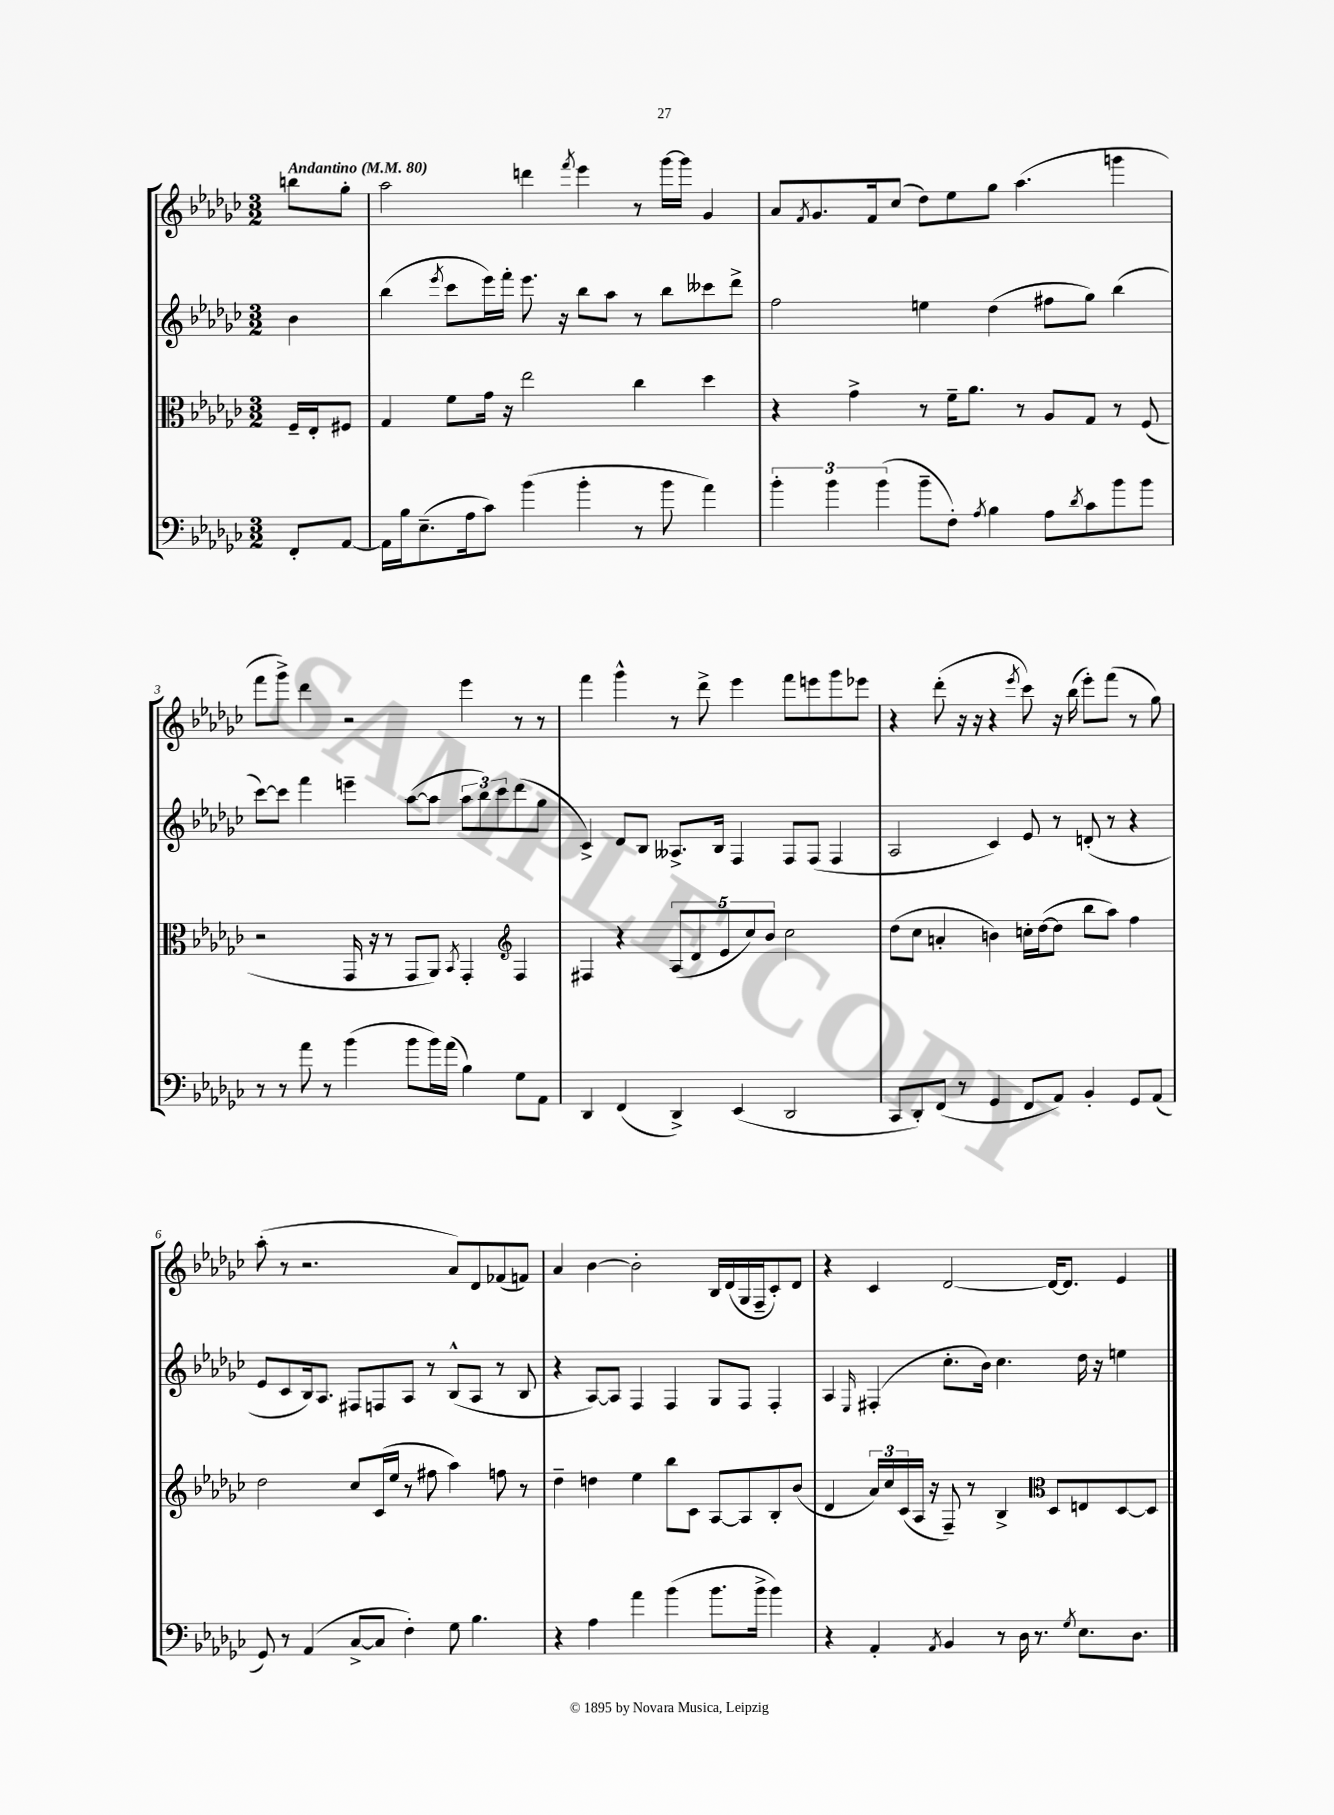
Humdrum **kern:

**kern	**kern	**kern	**kern
*staff4	*staff3	*staff2	*staff1
*clefF4	*clefC3	*clefG2	*clefG2
*k[b-e-a-d-g-c-]	*k[b-e-a-d-g-c-]	*k[b-e-a-d-g-c-]	*k[b-e-a-d-g-c-]
*M3/2	*M3/2	*M3/2	*M3/2
*MM80	*MM80	*MM80	*MM80
8FF'	16F~	4b-	8bb
.	16E-'	.	.
[8AA-	8F#	.	8gg-'
=	=	=	=
16AA-]	4G-	(4bb-	2aa-
16B-	.	.	.
(8.E-~	.	.	.
.	.	8qeee-	.
.	8f	8ccc-	.
16A-	.	.	.
8c-)	16g-	16eee-)	.
.	16r	16fff'	.
(4b-	2ee-	8.eee-	4ddd
.	.	16r	.
.	.	.	8qfff
4b-'	.	8bb-	4eee-
.	.	8aa-	.
8r	4cc-	8r	8r
8b-	.	8bb-	[16ggg-
.	.	.	16ggg-]
4a-)	4dd-	8ccc--	4g-
.	.	8ddd-^	.
=	=	=	=
6b-'	4r	2ff	8a-
.	.	.	8qf
.	.	.	8.g-
6b-	.	.	.
.	4g-^	.	.
.	.	.	16f
(6b-	.	.	.
.	.	.	(8cc-
8b-~	8r	4ee	8dd-)
8F')	16f~	.	8ee-
.	8.a-	.	.
8qA-	.	.	.
4B-	.	(4dd-	8gg-
.	8r	.	(4.aa-
8A-	8A-	8ff#	.
8qd-	.	.	.
8c-	8G-	8gg-)	.
8b-	8r	(4bb-	4ggg
8b-	(8F	.	.
=	=	=	=
8r	2r	[8ccc-)	8fff
8r	.	8ccc-]	8ggg-^)
8a-	.	4fff	4ddd-
8r	.	.	.
(4b-	16GG-	4eee~	2r
.	16r	.	.
.	8r	.	.
8b-	8GG-	([8aa-	.
16b-)	8AA-)	8aa-]	.
(16a-	.	.	.
.	8qBB-	.	.
4B-)	4GG-'	12aa-	4eee-
.	.	12bb-)	.
.	.	12ccc-	.
*	*clefG2	*	*
8G-	4F	(8ddd-	8r
8AA-	.	8gg-	8r
=	=	=	=
4DD-	4F#	4c-^)	4fff
(4FF	4r	8d-	4ggg-^^
.	.	8B-	.
4DD-^)	(10A-	8.A--^	8r
.	10d-	.	.
.	.	.	8ddd-^
.	.	16B-	.
.	10e-	.	.
(4EE-	.	4F	4eee-
.	10cc-)	.	.
.	10b-	.	.
2DD-	2cc-	8F	8fff
.	.	(8F	8eee
.	.	4F	8ggg-
.	.	.	8eee-
=	=	=	=
8CC-	(8dd-	2A-	4r
8DD-')	8cc-	.	.
(8FF	4a'	.	(8ddd-'
8r	.	.	16r
.	.	.	16r
4GG-	4b)	4c-)	4r
.	.	.	8qeee-
8FF	16cc'	8e-	8ccc-)
.	([16dd-	.	.
8AA-)	8dd-]	8r	16r
.	.	.	(16bb-
4BB-'	8bb-	(8d'	8eee-')
.	8aa-)	8r	(8fff
8GG-	4ff	4r	8r
(8AA-	.	.	8gg-)
=	=	=	=
8GG-)	2dd-	8e-	(8aa-'
8r	.	8c-	8r
(4AA-	.	16B-)	2.r
.	.	8.A-	.
[8C-^	8cc-	8F#	.
8C-]	(16c-	8F	.
.	16ee-	.	.
4F')	8r	8A-	.
.	8ff#	8r	.
8G-	4aa-)	(8B-^^	8a-)
4.B-	.	8A-	8d-
.	8ff	8r	(8f-
.	8r	8B-	8f)
=	=	=	=
4r	4dd-~	4r	4a-
4A-	4dd	[8A-)	[4b-
.	.	8A-]	.
4a-	4ee-	4F	2b-']
(4b-	8bb-	4F	.
.	8c-	.	.
8.b-	[8A-	8G-	16B-
.	.	.	(16d-
.	8A-]	8F	16G-
16b-^	.	.	16F~
4b-)	8B-'	4F'	8c-')
.	(8b-	.	8d-
=	=	=	=
4r	4d-	4A-	4r
.	.	16qqE-	.
4AA-'	24a-)	(4F#'	4c-
.	24cc-	.	.
.	(24c-	.	.
.	16A-	.	.
.	16r	.	.
8qAA-	.	.	.
4BB-	8F~)	8.cc-'	[2d-
.	8r	.	.
.	.	16b-)	.
8r	4B-^	4.cc-	.
16D-	.	.	.
8.r	.	.	.
*	*clefC3	*	*
.	8D-	.	16d-_
.	.	.	8.d-]
8qG-	.	.	.
8.E-	8E	16dd-	.
.	.	16r	.
.	[8D-	4ee	4e-
8.D-	.	.	.
.	8D-]	.	.
==	==	==	==
*-	*-	*-	*-
